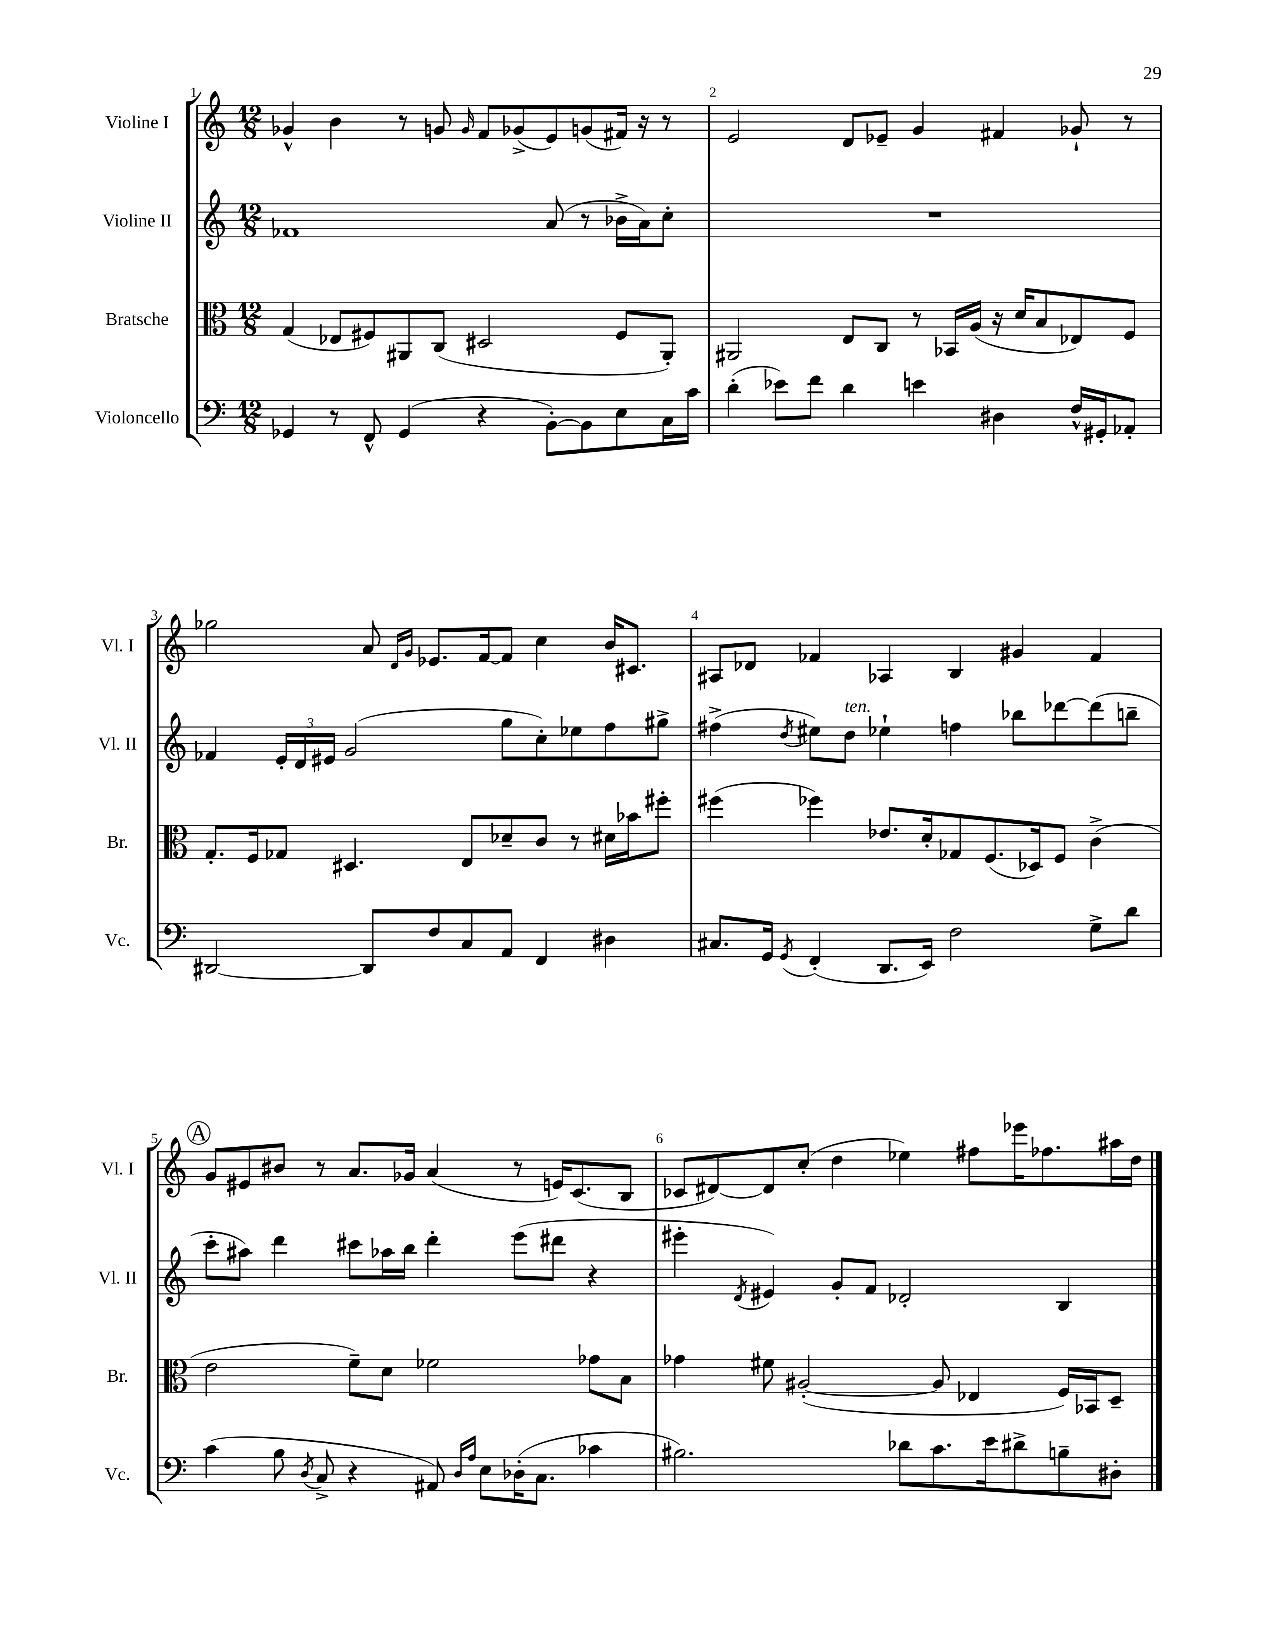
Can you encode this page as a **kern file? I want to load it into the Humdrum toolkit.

**kern	**kern	**kern	**kern
*part4	*part3	*part2	*part1
*staff4	*staff3	*staff2	*staff1
*I"Violoncello	*I"Bratsche	*I"Violine II	*I"Violine I
*I'Vc.	*I'Br.	*I'Vl. II	*I'Vl. I
*clefF4	*clefC3	*clefG2	*clefG2
*k[]	*k[]	*k[]	*k[]
*M12/8	*M12/8	*M12/8	*M12/8
=1	=1	=1	=1
4GG-X/	(4G/	1f-X	4g-X^^/
8r	8E-X/L	.	4b\
8FF^^/	8F#X/)	.	.
(4GG-/	8AA#X/	.	8r
.	(8C/J	.	8gn/
.	.	.	16qqg/
4r	2D#X/	.	8f/L
.	.	.	(8g-X^/
[8BB'\L)	.	(8a/	8e/)
8BB\]	.	8r	(8gn/
8E\	8F#/L	16b-X^\LL	16f#X/Jk)
.	.	16a\J)	16r
16C\L	8AA#'/J)	8cc'\J	8r
16c\JJ	.	.	.
=2	=2	=2	=2
(4d'\	2AA#X/	1.r	2e/
8e-X\L)	.	.	.
8f\J	.	.	.
4d\	8E/L	.	8d/L
.	8C/J	.	8e-X~/J
4en\	8r	.	4g/
.	16BB-X/LL	.	.
.	(16A/JJ	.	.
4D#X\	16r	.	4f#X/
.	16d/KL	.	.
.	8B/	.	.
16F^^/LL	8E-X/)	.	8g-X`/
16GG#X'/J	.	.	.
8AA-X'/J	8F/J	.	8r
!!LO:LB:g=z
=3	=3	=3	=3
[2DD#X/	8.G'/L	4f-X/	2gg-X\
.	16F/k	.	.
.	8G-X/J	24e'/LL	.
.	.	24d/	.
.	.	24e#X/JJ	.
.	4.D#X/	(2g/	.
8DD#/L]	.	.	8a/
.	.	.	16qqd/LL
.	.	.	16qqg/JJ
8F/	.	.	8.e-X/L
8C/	8E/L	.	.
.	.	.	[16f/k
8AA/J	8d-X~/	8gg\L	8f/J]
4FF/	8c/J	8cc'\)	4cc\
.	8r	8ee-X\	.
4D#X\	16d#X\LL	8ff\	16b/KL
.	16b-X\J	.	8.c#X/J
.	8ff#X'\J	8gg#X^\J	.
=4	=4	=4	=4
8.C#X/L	(4ff#X\	(4ff#X^\	8A#X/L
.	.	.	8d-X/J
16GG/Jk	.	.	.
8qGG/	.	8qdd/	.
(4FF'/	4ff-X\)	8ee#X\L)	4f-X/
!	!	!LO:TX:a:i:t=ten.	!
.	.	8dd\J	.
8.DD/L	8.e-X/L	4ee-X`\	4A-X/
16EE/Jk)	16d'/k	.	.
2F\	8G-X/	4ffn\	4B/
.	(8.F/	.	.
.	.	8bb-X\L	4g#X/
.	16D-X/k)	.	.
.	8F/J	[8ddd-X\	.
8G^\L	(4c^\	(8ddd-\]	4f-/
8d\J	.	8bbn~\J	.
!!LO:LB:g=z
!!LO:REH:place=s1:t=A
=5	=5	=5	=5
(4c\	2e\	8ccc'\L	8g/L
.	.	8aa#X\J)	8e#X/
8B\	.	4ddd\	8b#X/J
8qD/	.	.	.
8C^/	.	.	8r
4r	8f~\L)	8ccc#X\L	8.a/L
.	8d\J	16aa-X\L	.
.	.	16bb\JJ	16g-X/Jk
8AA#X/)	2f-X\	4ddd'\	(4a/
16qqD/LL	.	.	.
16qqA/JJ	.	.	.
8E\L	.	.	.
(16D-X'\K	.	(8eee\L	8r
8.C\J	.	.	.
.	.	8ddd#X\J	16en/KL)
.	.	.	(8.c/
4c-X\	8g-X\L	4r	.
.	8B\J	.	8B/J
=6	=6	=6	=6
2.B#X\)	4g-X\	4eee#X'\	8c-X/L
.	.	.	[8d#X/)
.	.	8qd/	.
.	8f#X\	4e#X/)	8d#/]
.	([2A#X'/	.	(8cc'/J
.	.	8g'/L	4dd\
.	.	8f/J	.
8d-X\L	.	2d-X'/	4ee-X\)
8.c\	8A#/]	.	.
.	4E-X/	.	8ff#X\L
16e\k	.	.	.
8d#X^\	.	.	16eee-X\K
.	.	.	8.ff-X\
8Bn~\	16F/LL)	4B/	.
.	16BB-X/J	.	.
8D#X'\J	8D~/J	.	16aa#X\L
.	.	.	16dd\JJ
==	==	==	==
*-	*-	*-	*-
